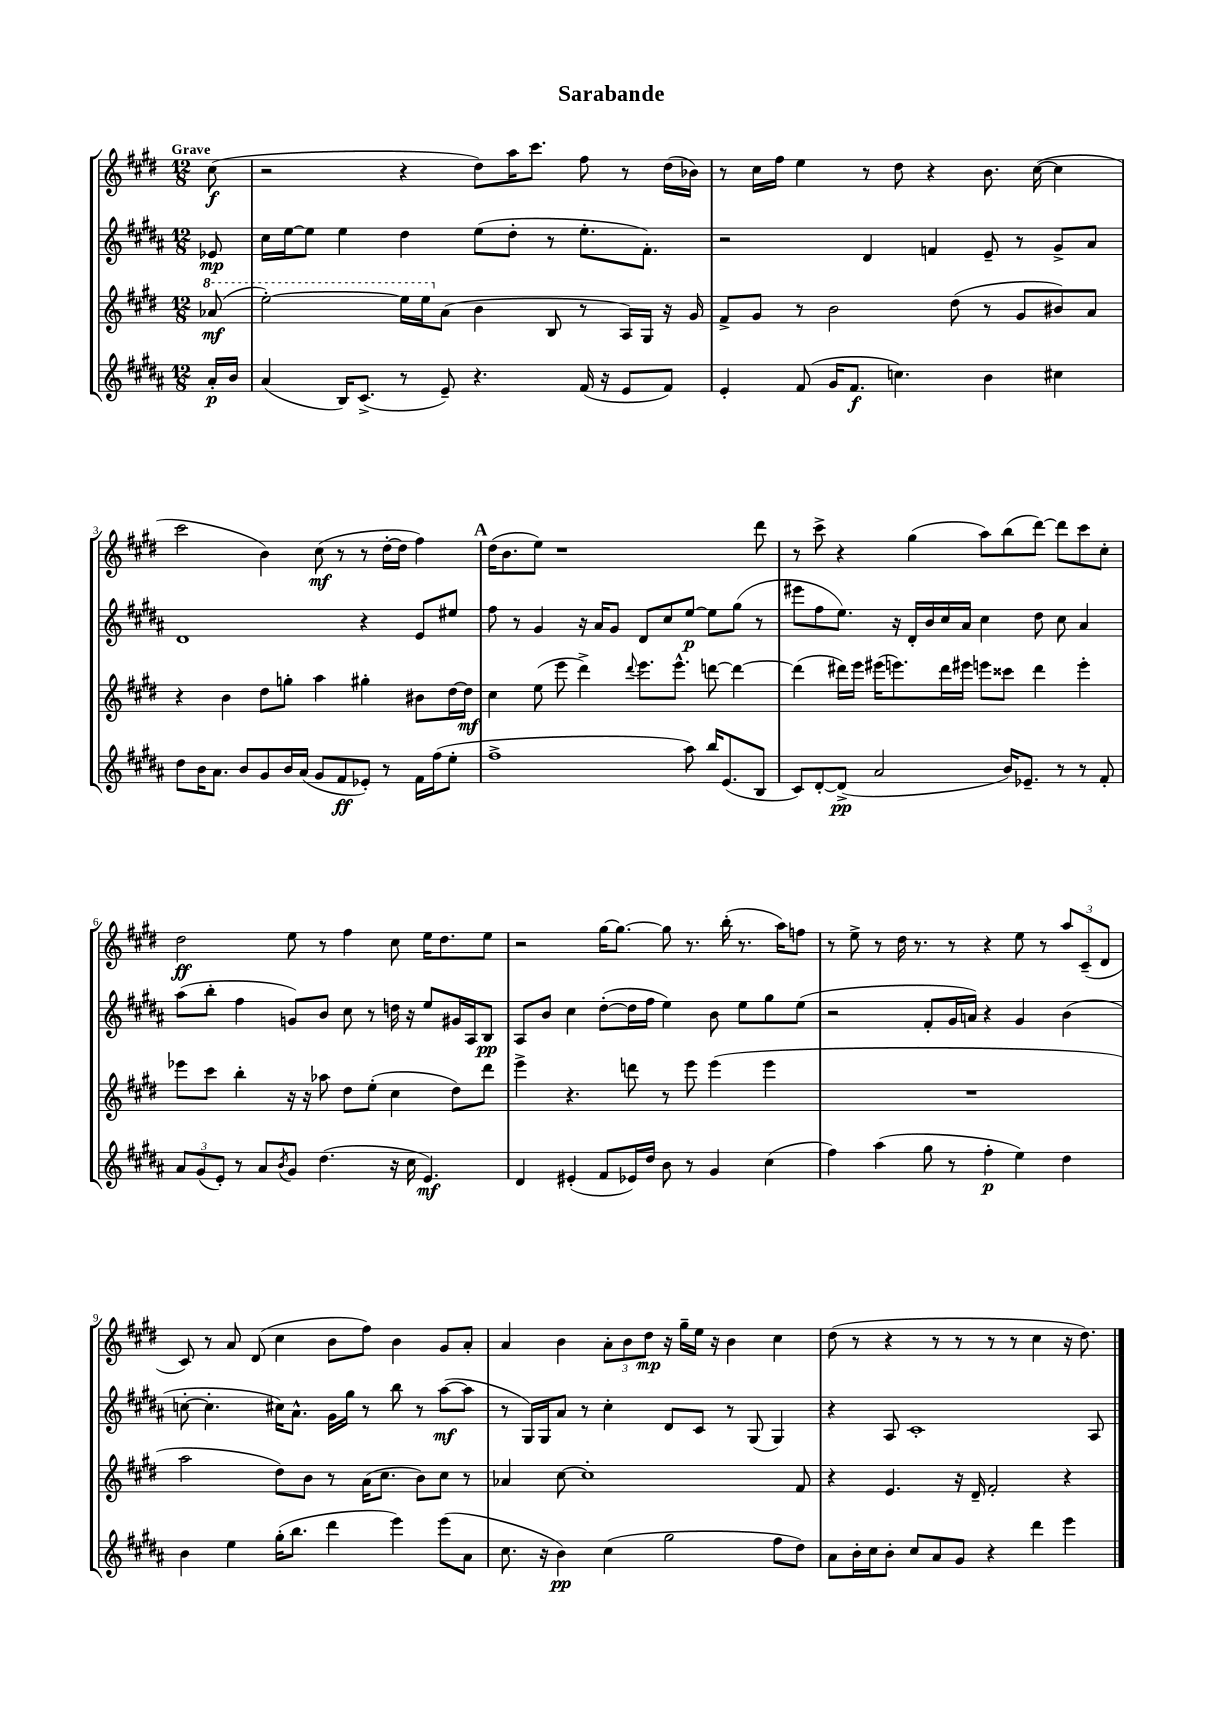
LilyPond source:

\header { title = "Sarabande" }
<<
\new StaffGroup <<
\new Staff = "s0" {
    \clef treble \key e \major \numericTimeSignature \time 12/8 \partial 8 \tempo "Grave"
    cis''8\f( |
    r2 r4 dis''8) a''16 cis'''8. fis''8 r8 dis''16( bes'16) |
    r8 cis''16 fis''16 e''4 r8 dis''8 r4 b'8. cis''16~( cis''4 |
    cis'''2 b'4) cis''8\mf( r8 r8 dis''16~-. dis''16 fis''4) |
    \mark \markup { \bold "A" } dis''16( b'8. e''8) r1 dis'''8 |
    r8 cis'''8-> r4 gis''4( a''8) b''8( dis'''8~) dis'''8 cis'''8 cis''8-. |
    dis''2\ff e''8 r8 fis''4 cis''8 e''16 dis''8. e''8 |
    r2 gis''16~ gis''8.~ gis''8 r8. b''16-.( r8. a''16) f''8 |
    r8 e''8-> r8 dis''16 r8. r8 r4 e''8 r8 \tuplet 3/2 { a''8 cis'8--( dis'8 } |
    cis'8) r8 a'8 dis'8( cis''4 b'8 fis''8) b'4 gis'8 a'8-. |
    a'4 b'4 \tuplet 3/2 { a'8-. b'8 dis''8\mp } r16 gis''16-- e''16 r16 b'4 cis''4 |
    dis''8( r8 r4 r8 r8 r8 r8 cis''4 r16 dis''8.) \bar "|." |
}
\new Staff = "s1" {
    \clef treble \key b \major \numericTimeSignature \time 12/8 \partial 8
    ees'8\mp |
    cis''16 e''16~ e''8 e''4 dis''4 e''8( dis''8-. r8 e''8.-. fis'8.-.) |
    r2 dis'4 f'4 e'8-- r8 gis'8-> ais'8 |
    dis'1 r4 e'8 eis''8 |
    \mark \markup { \bold "A" } fis''8 r8 gis'4 r16 ais'16 gis'8 dis'8 cis''8 e''8~\p e''8 gis''8( r8 |
    eis'''8 fis''8 e''8.) r16 dis'16-. b'16 cis''16 ais'16 cis''4 dis''8 cis''8 ais'4 |
    ais''8( b''8-. fis''4 g'8) b'8 cis''8 r8 d''16 r16 e''8 gis'16 ais16 b8\pp |
    ais8 b'8 cis''4 dis''8~-.( dis''16 fis''16 e''4) b'8 e''8 gis''8 e''8( |
    r2 fis'8-. gis'16 a'16) r4 gis'4 b'4( |
    c''8~-. c''4.-. cis''16) ais'8.-^ gis'16 gis''16 r8 b''8 r8 ais''8~\mf( ais''8 |
    r8 gis16) gis16 ais'8 r8 cis''4-. dis'8 cis'8 r8 gis8( gis4) |
    r4 ais8 cis'1-. ais8 \bar "|." |
}
\new Staff = "s2" {
    \clef treble \key e \major \numericTimeSignature \time 12/8 \partial 8
    \ottava #1 aes''8\mf( |
    e'''2~-.) e'''16 e'''16 \ottava #0 a'8( b'4 b8 r8 a16) gis16 r16 gis'16 |
    fis'8-> gis'8 r8 b'2 dis''8( r8 gis'8 bis'8) a'8 |
    r4 b'4 dis''8 g''8-. a''4 gis''4-. bis'8 dis''16~ dis''16\mf |
    \mark \markup { \bold "A" } cis''4 e''8( e'''8 dis'''4->) \appoggiatura { dis'''8 } e'''8. e'''8.-^ d'''8~ d'''4~ |
    d'''4( dis'''16) e'''16 eis'''16( e'''8.) dis'''16 eis'''16 e'''8 cisis'''8 dis'''4 e'''4-. |
    ees'''8 cis'''8 b''4-. r16 r16 aes''8 dis''8 e''8-.( cis''4 dis''8) dis'''8 |
    e'''4-> r4. d'''8 r8 e'''8 e'''4( e'''4 |
    R1. |
    a''2 dis''8) b'8 r8 a'16( cis''8. b'8) cis''8 r8 |
    aes'4 cis''8~ cis''1-. fis'8 |
    r4 e'4. r16 dis'16-- fis'2-. r4 \bar "|." |
}
\new Staff = "s3" {
    \clef treble \key b \major \numericTimeSignature \time 12/8 \partial 8
    ais'16-.\p b'16 |
    ais'4( b16) cis'8.->( r8 e'8--) r4. fis'16( r16 e'8 fis'8) |
    e'4-. fis'8( gis'16 fis'8.\f c''4.) b'4 cis''4 |
    dis''8 b'16 ais'8. b'8 gis'8 b'16 ais'16( gis'8 fis'8\ff ees'8-.) r8 fis'16 fis''16( e''8-. |
    \mark \markup { \bold "A" } fis''1-> ais''8) b''16 e'8.( b8 |
    cis'8) dis'8~-. dis'8->\pp( ais'2 b'16) ees'8.-- r8 r8 fis'8-. |
    \tuplet 3/2 { ais'8 gis'8( e'8-.) } r8 ais'8 \acciaccatura { b'8 } gis'8 dis''4.( r16 cis''16 e'4.\mf) |
    dis'4 eis'4-.( fis'8 ees'16) dis''16 b'8 r8 gis'4 cis''4( |
    fis''4) ais''4( gis''8 r8 fis''4-.\p e''4) dis''4 |
    b'4 e''4 gis''16-.( b''8. dis'''4 e'''4) e'''8( ais'8 |
    cis''8. r16 b'4\pp) cis''4( gis''2 fis''8 dis''8) |
    ais'8 b'16-. cis''16 b'8-. cis''8 ais'8 gis'8 r4 dis'''4 e'''4 \bar "|." |
}
>>
>>
